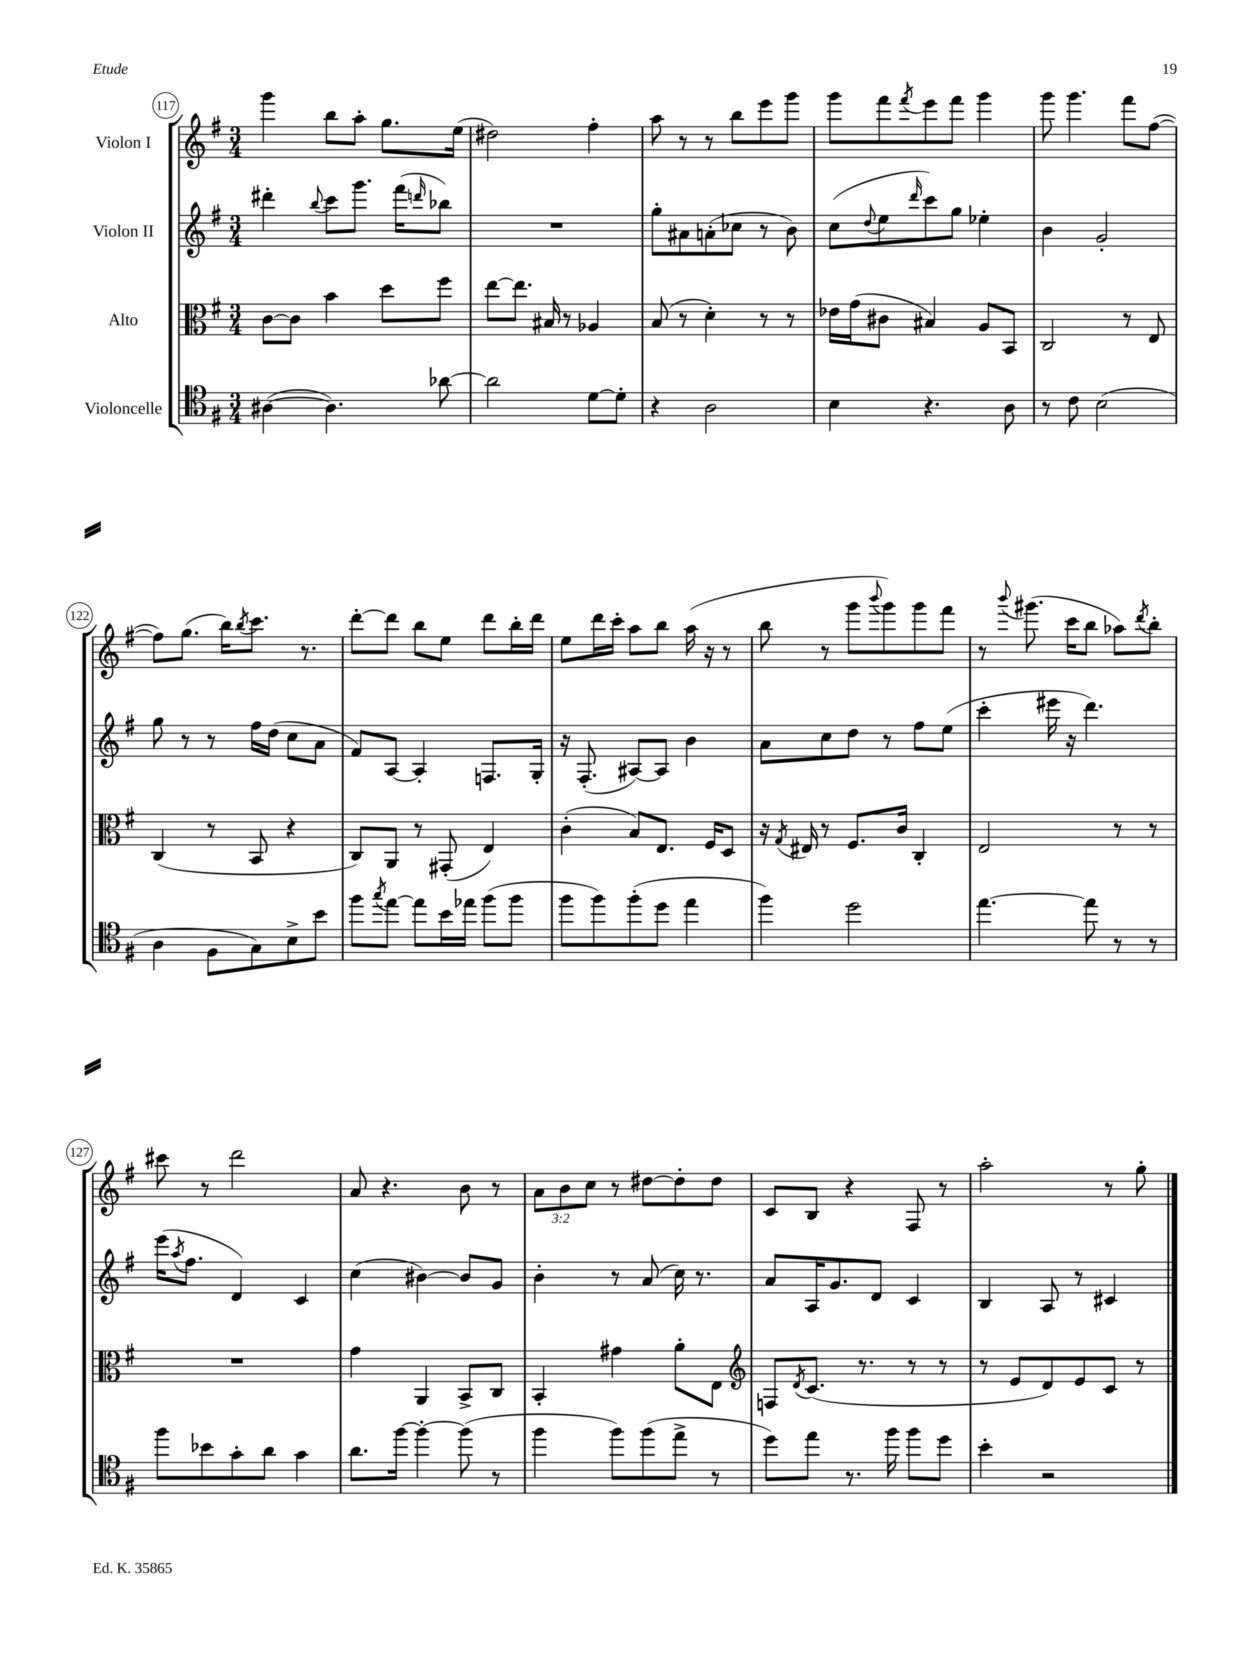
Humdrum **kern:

**kern	**kern	**kern	**kern
*staff4	*staff3	*staff2	*staff1
*clefC4	*clefC3	*clefG2	*clefG2
*k[f#]	*k[f#]	*k[f#]	*k[f#]
*M3/4	*M3/4	*M3/4	*M3/4
([4A#	[8c	4ddd#'	4ggg
.	8c]	.	.
.	.	8qqbb	.
4.A#])	4b	8ccc	8bb
.	.	8.ggg	8aa'
.	8dd	.	8.gg
.	.	(16fff#	.
.	.	16qqddd	.
[8a-	8ff#	8bb-)	.
.	.	.	(16ee
=	=	=	=
2a-]	[8ee	2.r	2dd#)
.	8.ee]	.	.
.	16B#	.	.
.	8r	.	.
[8d	4A-	.	4ff#'
8d']	.	.	.
=	=	=	=
4r	(8B	8gg'	8aa
.	8r	8a#	8r
2A	4d')	(8a'	8r
.	.	8cc-	8bb
.	8r	8r	8eee
.	8r	8b)	8ggg
=	=	=	=
4B	16e-	(8cc	8ggg
.	(16g	.	.
.	.	8qqdd	.
.	8c#	8ee	8fff#
.	.	16qqddd	8qfff#
4.r	4B#)	8ccc)	8eee
.	.	8gg	8fff#
.	8A	4ee-'	4ggg
8A	8BB	.	.
=	=	=	=
8r	2C	4b	8ggg
8c	.	.	4.ggg
(2B	.	2g'	.
.	8r	.	8fff#
.	8E	.	([8ff#
=	=	=	=
4A	(4C	8gg	8ff#])
.	.	8r	(8.gg
8F#	8r	8r	.
.	.	.	16bb)
.	.	.	8qbb
8G)	8BB	16ff#	8.ccc
.	.	(16dd	.
8B^	4r	8cc	.
.	.	.	8.r
8b	.	8a	.
=	=	=	=
8ff#	8C)	8f#)	[8ddd'
8qgg	.	.	.
[8ee	8AA	[8A	8ddd]
8ee]	8r	4A']	8bb
16b	(8GG#'	.	8ee
16ee-	.	.	.
(8ff#	4E)	8.F	8ddd
8ff#	.	.	16bb'
.	.	16G'	16ddd
=	=	=	=
8ff#	(4c'	16r	8ee
.	.	(8.F#'	.
8ff#)	.	.	16ddd
.	.	.	16ccc'
(8ff#'	8B)	[8A#)	8aa
8dd	8.E	8A#]	8bb
4ee	.	4b	(16aa
.	16F#	.	16r
.	8D	.	8r
=	=	=	=
4ff#)	16r	8a	8bb
.	8qG	.	.
.	16E#	.	.
.	8r	8cc	8r
2dd	8.F#	8dd	8ggg
.	.	.	8qqbbb
.	.	8r	8ggg)
.	16c	.	.
.	4C'	8ff#	8ggg
.	.	(8ee	8fff#
=	=	=	=
[4.ee	2E	4ccc'	8r
.	.	.	8qqbbb
.	.	.	(8.ggg#
.	.	16eee#	.
.	.	16r	16ccc
8ee]	.	4.ddd)	8bb
8r	8r	.	8aa-)
.	.	.	8qddd
8r	8r	.	8bb'
=	=	=	=
8ff#	2.r	(16eee	8ccc#
.	.	8qaa	.
.	.	8.ff#	.
8b-	.	.	8r
8g'	.	4d)	2ddd
8a	.	.	.
4g	.	4c	.
=	=	=	=
8.a	4g	(4cc	8a
.	.	.	4.r
[16ff#	.	.	.
4ff#'_	4AA	[4b#)	.
(8ff#]	8BB^	8b#]	8b
8r	8C	8g	8r
=	=	=	=
4ff#	4BB'	4b'	12a
.	.	.	12b
.	.	.	12cc
8ff#)	4g#	8r	8r
(8ff#	.	(8a	[8dd#
8ee^	8a'	16cc)	8dd#']
.	.	8.r	.
8r	8E	.	8dd#
=	=	=	=
*	*clefG2	*	*
8dd)	8F	8a	8c
.	8qd	.	.
8ee	(8.c	16A	8B
.	.	8.g	.
8.r	.	.	4r
.	8.r	.	.
.	.	8d	.
16ff#	.	.	.
8ff#	8r	4c	8F#
8dd	8r	.	8r
=	=	=	=
4b'	8r	4B	2aa'
.	8e	.	.
2r	8d)	8A	.
.	8e	8r	.
.	8c	4c#	8r
.	8r	.	8gg'
==	==	==	==
*-	*-	*-	*-
